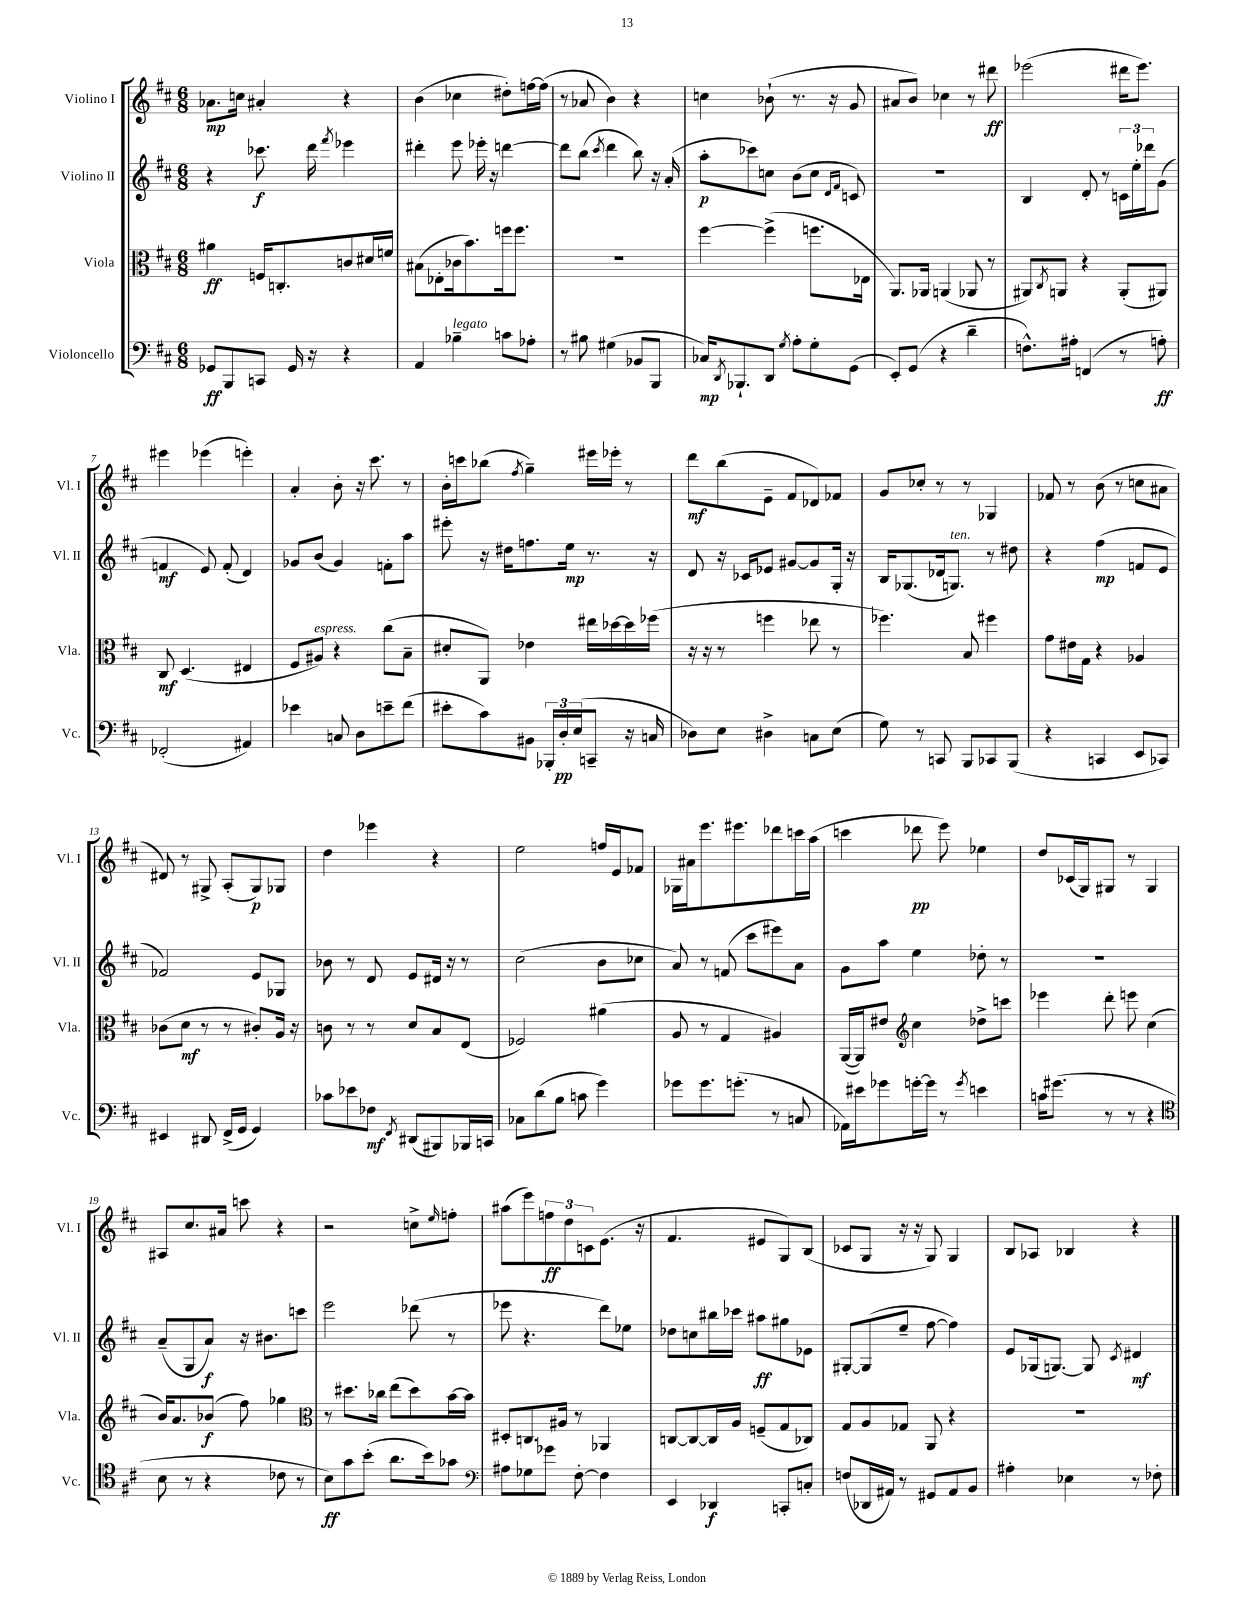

**kern	**kern	**kern	**kern
*staff4	*staff3	*staff2	*staff1
*clefF4	*clefC3	*clefG2	*clefG2
*k[f#c#]	*k[f#c#]	*k[f#c#]	*k[f#c#]
*M6/8	*M6/8	*M6/8	*M6/8
8GG-	4a#	4r	8.a-
8BBB	.	.	.
.	.	.	16cc
8CC	16F	8.ccc-	4a#'
.	8.C'	.	.
16GG-	.	.	.
16r	.	16ddd	.
.	.	8qfff#	.
4r	8c	4eee-	4r
.	16d#	.	.
.	16f	.	.
=	=	=	=
4AA	(8B#	4ddd#'	(4b
.	8E-'	.	.
4B-~	16c-	8eee	4cc-
.	8.b)	.	.
.	.	16eee-'	.
.	.	16r	.
8c	16ff	[4ddd	8dd#')
.	8.ff	.	.
8A-'	.	.	[16ff
.	.	.	(16ff]
=	=	=	=
8r	2.r	8ddd]	8r
8B#	.	(8bb	8a-
.	.	8qccc#	.
(4G#	.	4ddd	4b)
8BB-	.	8bb)	4r
8BBB	.	16r	.
.	.	(16a'	.
=	=	=	=
16C-)	[4ff#	8aa'	4cc
8qDD	.	.	.
8.BBB-`	.	.	.
.	.	8ccc-)	.
8DD	(4ff#^]	8cc	(8b-`
8qG	.	.	.
8A'	.	(8b	8.r
8G'	8.ff	8cc	.
.	.	.	16r
.	.	16qqd	.
.	.	16qqf#	.
(8GG	.	8c)	8g
.	16E-	.	.
=	=	=	=
8EE')	8.AA)	2.r	8a#
(8GG	.	.	8b)
.	16AA-	.	.
4r	(4AA	.	4cc-
4d~	8AA-	.	8r
.	8r	.	8ddd#
=	=	=	=
8.F^^)	8AA#)	4B	(2eee-
.	8qC#	.	.
.	8AA	.	.
16A#'	.	.	.
(4FF	4r	8d'	.
.	.	8r	.
8r	(8AA'	24c	16ddd#
.	.	24ee'	.
.	.	.	8.eee-)
.	.	24ddd-	.
8A')	8AA#)	(8g	.
=	=	=	=
(2FF-'	8C#	4f	4eee#
.	(4.D	.	.
.	.	8e)	(4eee-
.	.	(8f'	.
4AA#)	4E#	4d)	4eee')
=	=	=	=
4e-	8F#	8g-	4a'
.	8A#)	(8b	.
8C	4r	4g-)	8b'
8D	.	.	16r
.	.	.	8.ccc#
8e~	(8cc#	8f'	.
(8f#	8B~	8aa	8r
=	=	=	=
8e#'	8d#'	8eee#'	16b'
.	.	.	16ccc
8c#)	8AA)	16r	(8bb-
.	.	16dd#	.
.	.	.	8qff#
8BB#	4e-	8.ff	4gg~)
24BBB-'	.	.	.
24D'	.	.	.
.	.	16ee	.
(24E	.	.	.
8CC~	16ee#	8.r	16eee#
.	[16dd-	.	16eee-'
16r	16dd-]	.	8r
16C	(16ff-	16r	.
=	=	=	=
8D-)	16r	8d	8ddd
.	16r	.	.
8E	8r	16r	(8bb
.	.	16c-	.
4D#^	4ff	8e-	8e~
.	.	[8g#	8f#
8C	8ee-	8g#]	8d-)
(8E	8r	16G'	8f-
.	.	16r	.
=	=	=	=
8G)	4.ff-)	16B	8g
.	.	(8.G-	.
8r	.	.	8cc-'
8CC	.	16d-	8r
.	.	8.G)	.
8BBB	8B	.	8r
8CC-	4ff#	8r	4G-
(8BBB	.	8dd#	.
=	=	=	=
4r	8g	4r	8f-
.	16e#	.	8r
.	16G	.	.
4CC	4r	(4ff#	(8b
.	.	.	8r
8EE	4A-	8f	8cc
8CC-)	.	8e	8a#
=	=	=	=
4EE#	(8c-	2f-)	8d#)
.	8d	.	8r
8DD#	8r	.	8G#^
(16FF#^	8r	.	(8A'
16GG	.	.	.
4GG)	8c#')	8e	8G#)
.	16A	8G-	8G-
.	16r	.	.
=	=	=	=
8c-	8c	8b-	4dd
8e-	8r	8r	.
8F-	8r	8d	4eee-
8qFF#	.	.	.
(8DD#	8d	8e	.
8BBB#)	8B	16d#	4r
.	.	16r	.
16BBB-	(8E	8r	.
16CC	.	.	.
=	=	=	=
8C-	2F-)	(2cc#	2ee
(8d	.	.	.
8B	.	.	.
8c	.	.	.
4g)	(4a#	8b	16ff
.	.	.	16e
.	.	8cc-	8f-
=	=	=	=
8g-	8A	8a)	16G-
.	.	.	16a#
8.g-	8r	8r	8.eee
.	4G	(8f	.
(8.g'	.	.	8.eee#
.	.	8ccc#	.
8r	4A#)	8eee#)	8ddd-
8C	.	8a	16ccc
.	.	.	(16aa
=	=	=	=
16AA-)	([16AA	8g	4ccc
16e#	16AA])	.	.
8g-	8e#	8aa	.
*	*clefG2	*	*
[16g'	4cc#	4ee	8ddd-
16g]	.	.	.
8r	.	.	8eee)
8qg	.	.	.
4e	8dd-^	8dd-'	4ee-
.	8ccc	8r	.
=	=	=	=
16c	4eee-	2.r	8dd
(8.g#	.	.	.
.	.	.	(16c-
.	.	.	16G)
8r	8ddd'	.	8G#
8r	8eee	.	8r
4r	(4cc#	.	4G#
=	=	=	=
*clefC4	*	*	*
8B	16b)	(8a~	8A#
.	8.a	.	.
8r	.	8G	8.cc#
4r	(8b-	8a)	.
.	.	.	16a#
.	8ff#)	16r	8ccc
.	.	8.b#	.
8c-	4gg-	.	4r
8r	.	8ccc	.
=	=	=	=
*	*clefC3	*	*
8B)	8r	2eee	2r
8g	8.dd#	.	.
(8b'	.	.	.
.	16cc-	.	.
8.a	(8ee	.	.
.	8dd#)	(8ddd-	8cc^
16b)	.	.	.
.	.	.	16qqee
8g-	[16b	8r	8ff'
.	16b]	.	.
=	=	=	=
*clefF4	*	*	*
8A#	8D#'	8eee-	(8aa#
8G-	8.C	4.r	8eee)
8g-	.	.	12ff
.	16A#	.	.
.	.	.	12dd
[8F#'	8r	.	.
.	.	.	12c
4F#]	4AA-	8ddd)	(8.e
.	.	8ee-	.
.	.	.	16r
=	=	=	=
4EE	[8C	8dd-	4.f#
.	8C_	8cc	.
4DD-	16C]	16bb#	.
.	16A	16ccc-	.
.	(8F~	8aa#	8e#
8CC'	8G	8gg#	8G)
8C'	8C-)	8e-	(8B
=	=	=	=
(8F	8G	[8G#'	8c-
16DD-	8A	(8G#]	8G
16AA#)	.	.	.
8r	8G-	8ee~	16r
.	.	.	16r
8GG#	8AA	[8ff#	8G)
8AA#	4r	4ff#])	4G
8BB	.	.	.
=	=	=	=
4A#'	2.r	8e	8B
.	.	(16G-	8A-
.	.	[8.G)	.
4E-	.	.	4B-
.	.	8G]	.
.	.	8qc#	.
8r	.	4d#	4r
8F-'	.	.	.
==	==	==	==
*-	*-	*-	*-
